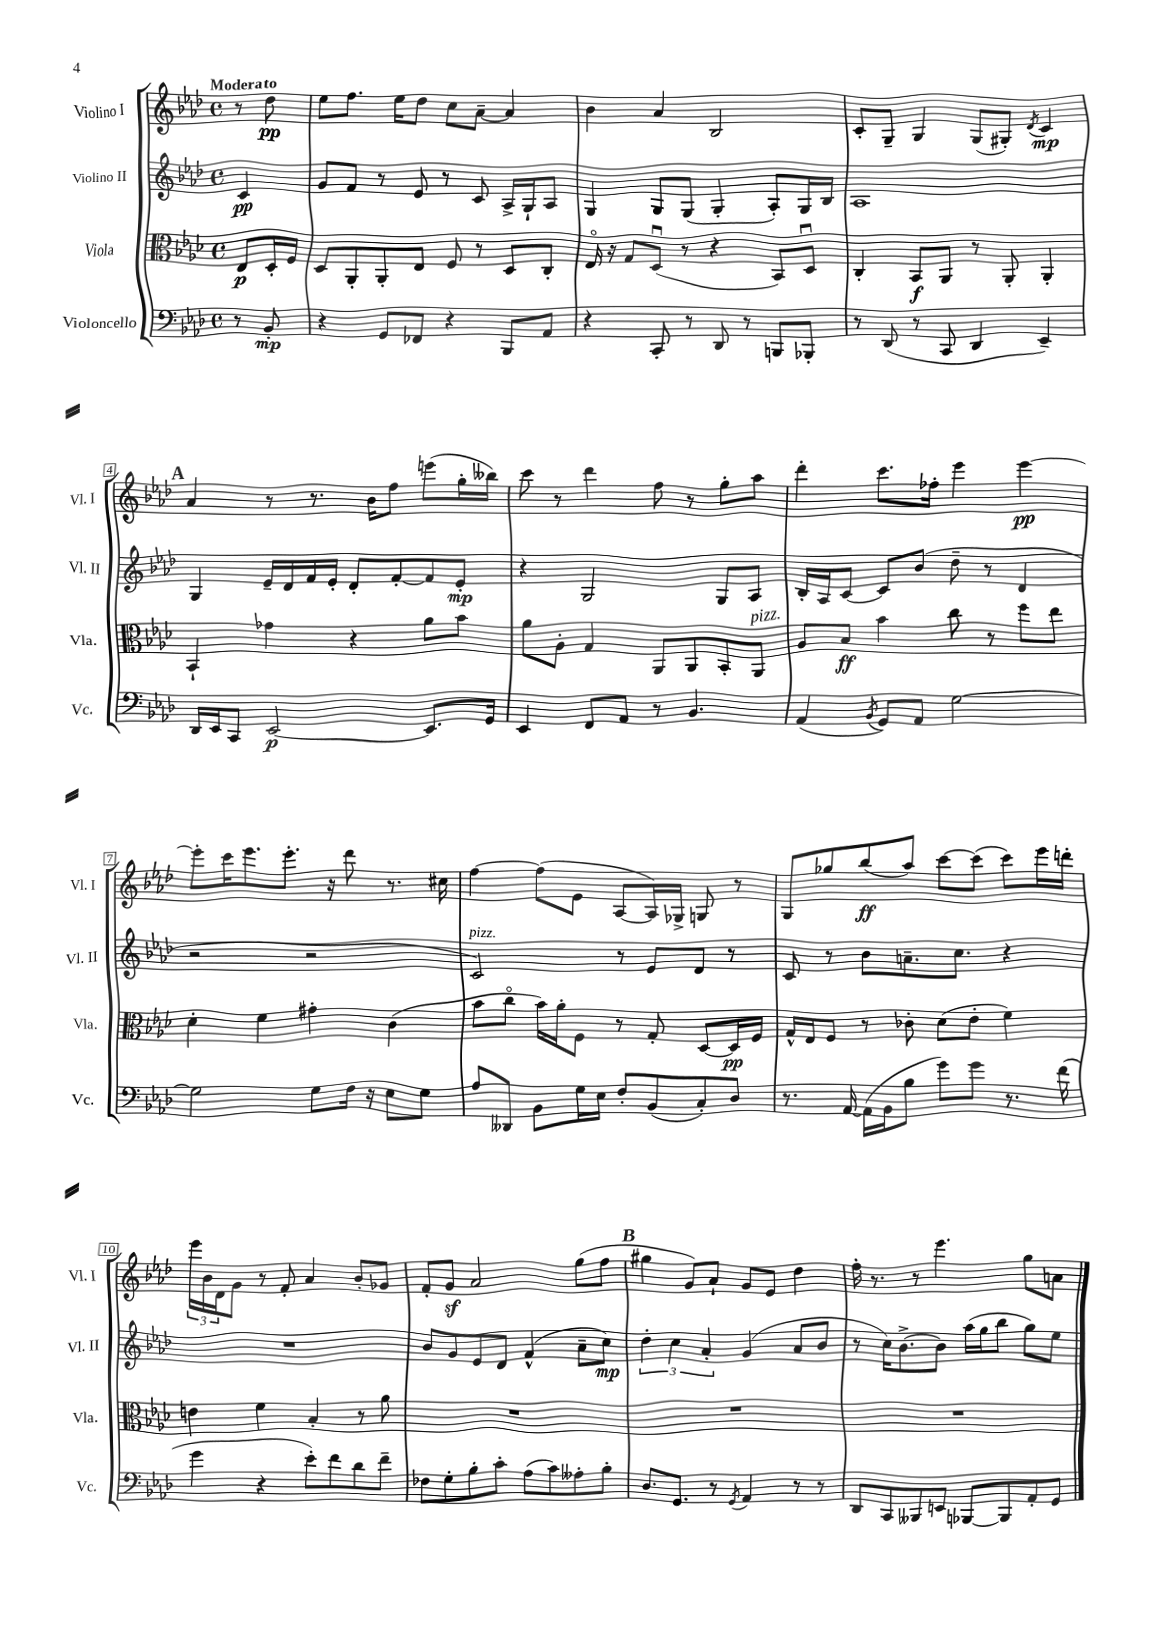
<<
\new StaffGroup <<
\new Staff = "s0" \with { instrumentName = "Violino I" shortInstrumentName = "Vl. I" } {
    \clef treble \key aes \major \defaultTimeSignature \time 4/4 \partial 4 \tempo "Moderato"
    r8 des''8\pp |
    ees''8 f''8. ees''16 des''8 c''8 aes'8~-- aes'4 |
    bes'4 aes'4 bes2 |
    c'8-. g8-- g4 g8( gis8-.) \acciaccatura { des'8 } c'4\mp |
    \mark \markup { \bold "A" } aes'4 r8 r8. bes'16 f''8 e'''8( g''16-. beses''16) |
    c'''8 r8 des'''4 f''8 r8 g''8-. aes''8 |
    des'''4-. c'''8. fes''16-. ees'''4 ees'''4~\pp |
    ees'''8-. c'''16 ees'''8. ees'''8.-. r16 des'''8 r8. cis''16 |
    f''4~ f''8( ees'8 aes8~ aes16) ges16-> g8 r8 |
    g8 ges''8 bes''8\ff( aes''8) c'''8~ c'''8( c'''8) ees'''16 d'''16-. |
    \tuplet 3/2 { ees'''16 bes'16 des'16 } g'8 r8 f'8-. aes'4 bes'8-. ges'8 |
    f'8-. g'8\sf aes'2 g''8( f''8 |
    \mark \markup { \bold "B" } gis''4 g'8) aes'8-! g'8 ees'8 des''4 |
    f''16-. r8. r8 ees'''4. g''8 a'8 \bar "|." |
}
\new Staff = "s1" \with { instrumentName = "Violino II" shortInstrumentName = "Vl. II" } {
    \clef treble \key aes \major \defaultTimeSignature \time 4/4 \partial 4
    c'4\pp |
    g'8 f'8 r8 ees'8 r8 c'8 aes16-> g16-! aes8 |
    g4 g8 g8( g4-. aes8-.) g16 bes16 |
    aes1 |
    \mark \markup { \bold "A" } g4 ees'16-- des'16 f'16 ees'16-. des'8-. f'8~-. f'8 ees'8-.\mp |
    r4 g2 g8 aes8 |
    bes16-. aes16 c'8~ c'8 bes'8( des''8-- r8 des'4 |
    r2 r2 |
    c'2^\markup { \italic "pizz." }) r8 ees'8 des'8 r8 |
    c'8 r8 bes'8 a'8.-- c''8. r4 |
    R1 |
    bes'8 g'8 ees'8 des'8 f'4-^( aes'8-- c''8\mp) |
    \mark \markup { \bold "B" } \tuplet 3/2 { des''4-. c''4 aes'4-. } g'4( aes'8 bes'8 |
    r8 c''16) bes'8.~-> bes'8 aes''16( g''16 bes''8 g''8) ees''8 \bar "|." |
}
\new Staff = "s2" \with { instrumentName = "Viola" shortInstrumentName = "Vla." } {
    \clef alto \key aes \major \defaultTimeSignature \time 4/4 \partial 4
    ees8\p des16-. f16 |
    des8 aes,8-. aes,8-. ees8 f8 r8 des8 c8-. |
    ees16\flageolet r16 g8 des8\downbow( r8 r4 bes,8) des8\downbow |
    c4-. bes,8\f aes,8 r8 aes,8-. aes,4-. |
    \mark \markup { \bold "A" } bes,4-! ges'4 r4 aes'8 bes'8 |
    aes'8 aes8-. g4 aes,8 aes,8 bes,8-. aes,8^\markup { \italic "pizz." } |
    aes8 bes8\ff bes'4 c''8 r8 f''8 ees''8 |
    des'4-. f'4 gis'4-. c'4( |
    bes'8 c''8\flageolet bes'16) aes'16-. f8 r8 g8-. des8~ des16\pp f16 |
    g16-^ ees16 f8 r8 ces'8-. des'8( ees'8-. f'4) |
    e'4 f'4 bes4-. r8 aes'8 |
    R1 |
    \mark \markup { \bold "B" } R1 |
    R1 \bar "|." |
}
\new Staff = "s3" \with { instrumentName = "Violoncello" shortInstrumentName = "Vc." } {
    \clef bass \key aes \major \defaultTimeSignature \time 4/4 \partial 4
    r8 bes,8-.\mp |
    r4 g,8 fes,8 r4 bes,,8 aes,8 |
    r4 c,8-. r8 des,8 r8 b,,8 bes,,8-. |
    r8 des,8( r8 c,8 des,4 ees,4--) |
    \mark \markup { \bold "A" } des,16 ees,16 c,8 ees,2~\p ees,8. g,16 |
    ees,4 f,8 aes,8 r8 bes,4. |
    aes,4( \acciaccatura { bes,8 } g,8) aes,8 g2~ |
    g2 g8 f16 r16 ees8 g8 |
    aes8 deses,8 bes,8 g16 ees16 f8-. bes,8( c8-.) des8 |
    r8. aes,16~ aes,16( bes,16 bes8 g'8) g'8 r8. f'16( |
    g'4 r4 ees'8-.) f'8 des'8 f'8-- |
    fes8 g8-. bes8-. c'8-. aes8( c'8) aeses8-. bes8-. |
    \mark \markup { \bold "B" } des8. g,8. r8 \acciaccatura { g,8 } aes,4 r8 r8 |
    des,8 c,8 beses,,8 e,8 bes,,8~ bes,,8 aes,8-. g,8 \bar "|." |
}
>>
>>
\layout { \context { \Score \override BarNumber.stencil = #(make-stencil-boxer 0.1 0.3 ly:text-interface::print) } }
